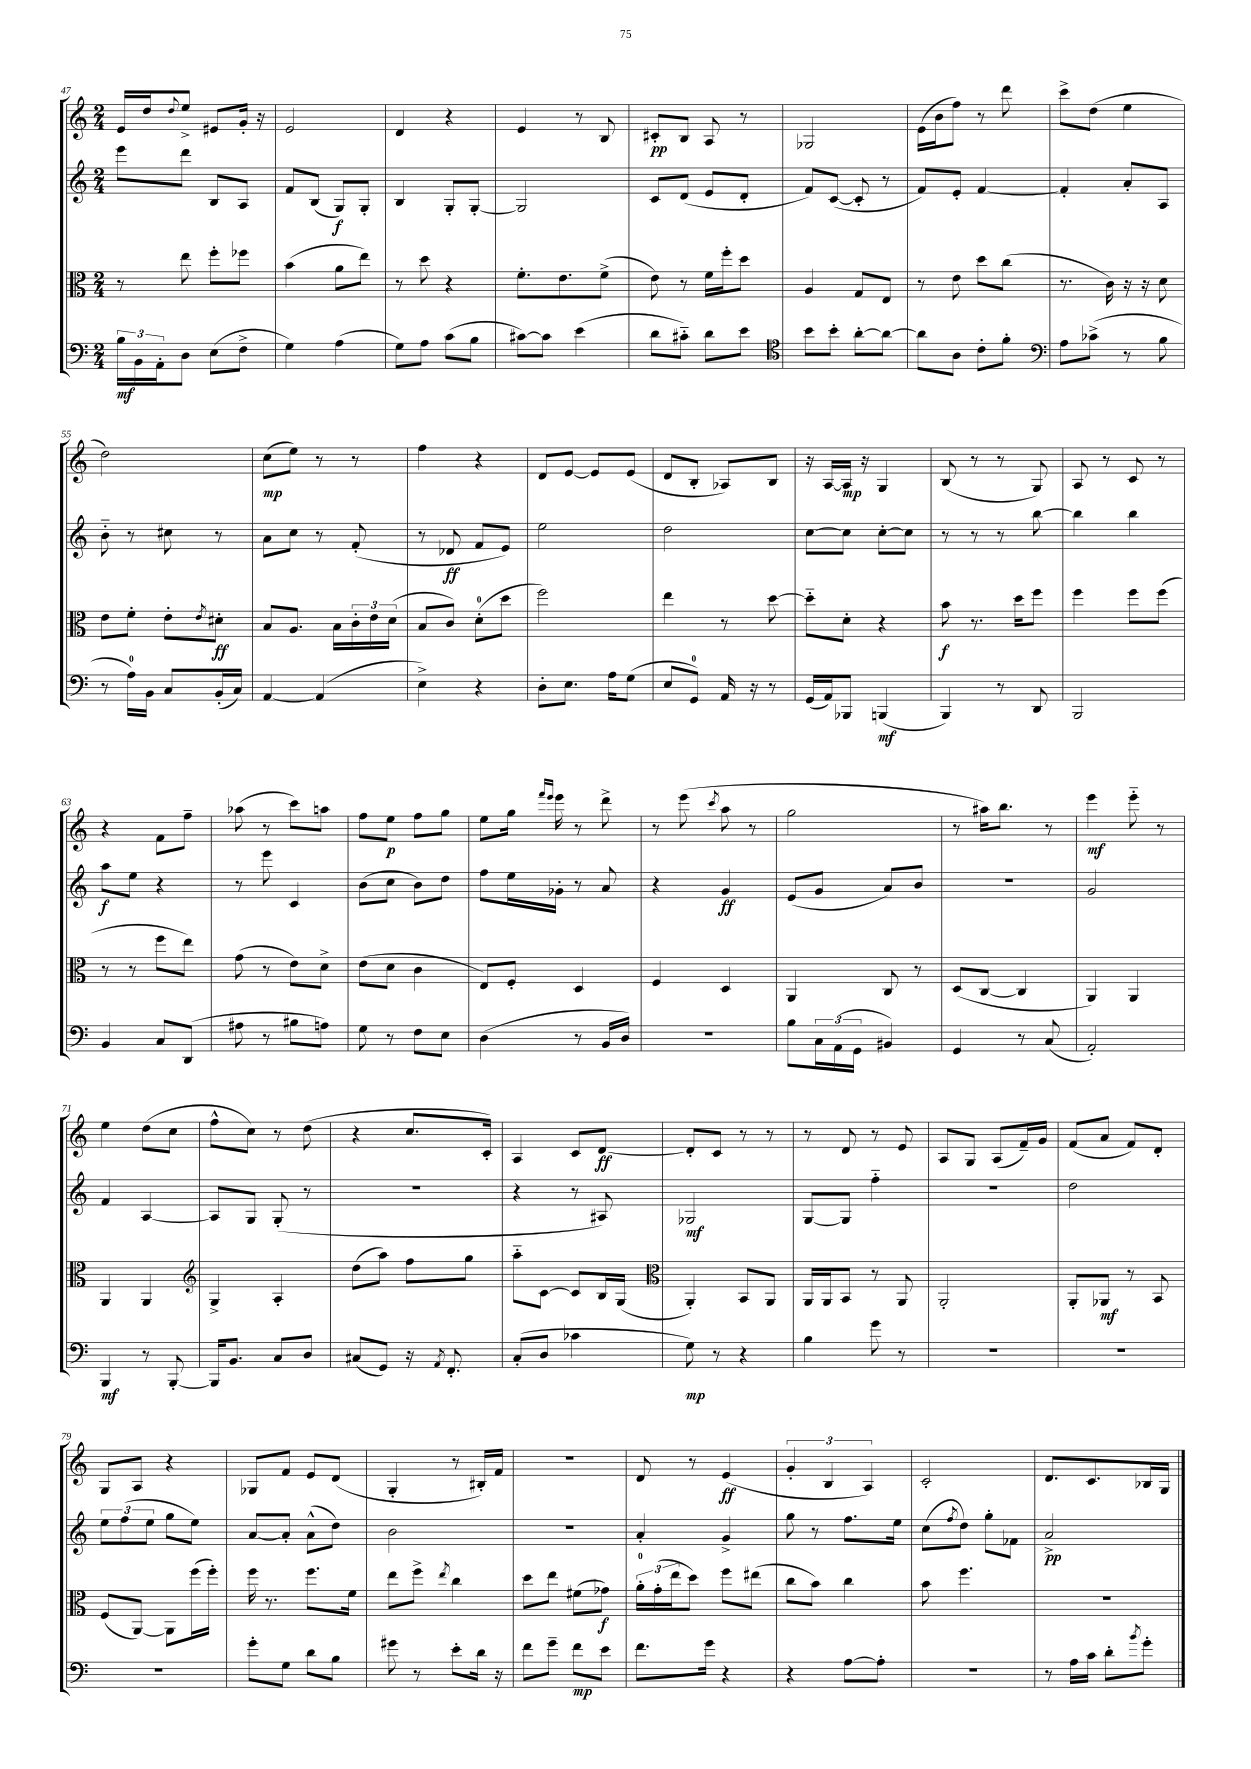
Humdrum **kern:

**kern	**kern	**kern	**kern
*staff4	*staff3	*staff2	*staff1
*clefF4	*clefC3	*clefG2	*clefG2
*k[]	*k[]	*k[]	*k[]
*M2/4	*M2/4	*M2/4	*M2/4
24B	8r	8eee	16e
24BB	.	.	.
.	.	.	16dd
24AA'	.	.	.
.	.	.	8qqdd
8D	8ee	8ddd	8ee^
(8E	8ff'	8B	8e#
8F^	8ff-	8A	16g'
.	.	.	16r
=	=	=	=
4G)	(4b	8f	2e
.	.	(8B	.
(4A	8a	8G)	.
.	8ee)	8G'	.
=	=	=	=
8G)	8r	4B	4d
8A	8dd	.	.
(8c	4r	8G'	4r
8B	.	[8G'	.
=	=	=	=
[8c#)	8.f'	2G]	4e
8c#]	.	.	.
.	8.e	.	.
(4e	.	.	8r
.	(8f^	.	8B
=	=	=	=
8d	8e)	8c	8c#'
8c#'~)	8r	(8d	8B
8d	16f	8e	8A
.	16ff'	.	.
8e	8dd	8d'	8r
=	=	=	=
*clefC4	*	*	*
8b	4A	8f)	2G-
8b'	.	([8c	.
[8a'	8G	8c']	.
8a_	8E	8r	.
=	=	=	=
8a]	8r	8f)	(16e
.	.	.	16b
8A	8e	8e'	8ff)
8c'	8dd	[4f	8r
8f'	(8cc	.	8ddd
=	=	=	=
*clefF4	*	*	*
8A	8.r	4f']	8ccc^
(8c-^	.	.	(8dd
.	16c)	.	.
8r	16r	8a'	4ee
.	16r	.	.
8B	8d	8A	.
=	=	=	=
8r	8e	8b'~	2dd)
16A)	8f'	8r	.
16BB	.	.	.
8C	8e'	8cc#	.
.	8qe	.	.
(16BB'	8d#'	8r	.
16C)	.	.	.
=	=	=	=
[4AA	8B	8a	(8cc
.	8.A	8cc	8ee)
(4AA]	.	8r	8r
.	16B	.	.
.	24c'	(8f'	8r
.	24e	.	.
.	(24d	.	.
=	=	=	=
4E^)	8B	8r	4ff
.	8c)	8d-	.
4r	(8d'	8f	4r
.	8dd	8e)	.
=	=	=	=
8D'	2ff)	2ee	8d
8.E	.	.	[8e
.	.	.	8e]
16A	.	.	.
(8G	.	.	(8e
=	=	=	=
8E	4ee	2dd	8d
8GG)	.	.	8B'
16AA	8r	.	8A-)
16r	.	.	.
8r	[8dd	.	8B
=	=	=	=
(16GG	8dd'~]	[8cc	16r
16AA)	.	.	[16A
8BBB-	8d'	8cc]	16A]
.	.	.	16r
(4BBB	4r	[8cc'	4G
.	.	8cc]	.
=	=	=	=
4BBB)	8b	8r	(8B
.	8.r	8r	8r
8r	.	8r	8r
.	16dd	.	.
8DD	8ff	[8bb	8G)
=	=	=	=
2BBB	4ff	4bb]	8A
.	.	.	8r
.	8ff	4bb	8c
.	(8ff	.	8r
=	=	=	=
4BB	8r	8aa	4r
.	8r	8ee	.
8C	8ff	4r	8f
(8DD	8ee)	.	8ff~
=	=	=	=
8A#	(8g	8r	(8aa-
8r	8r	8eee	8r
8B#	8e)	4c	8ccc)
8A)	8d^	.	8aa
=	=	=	=
8G	(8e	(8b	8ff
8r	8d	8cc	8ee
8F	4c	8b)	8ff
8E	.	8dd	8gg
=	=	=	=
(4D	8E)	8ff	8ee
.	8F'	16ee	16gg
.	.	.	16qqfff
.	.	.	16qqeee
.	.	16g-'	16eee
8r	4D	8r	8r
16BB	.	8a	8ddd^
16D)	.	.	.
=	=	=	=
2r	4F	4r	8r
.	.	.	(8eee
.	.	.	8qccc
.	4D	4g	8aa
.	.	.	8r
=	=	=	=
8B	4AA	(8e	2gg
24C	.	8g	.
(24AA	.	.	.
24GG	.	.	.
4BB#)	8C	8a)	.
.	8r	8b	.
=	=	=	=
4GG	(8D	2r	8r
.	[8C	.	16aa#)
.	.	.	8.bb
8r	4C]	.	.
(8C	.	.	8r
=	=	=	=
2AA')	4AA)	2g	4eee
.	4AA	.	8eee'~
.	.	.	8r
=	=	=	=
4BBB	4AA	4f	4ee
8r	4AA	[4A	(8dd
[8BBB'	.	.	8cc
=	=	=	=
*	*clefG2	*	*
16BBB]	4G^	8A]	8ff^^
8.BB	.	.	.
.	.	8G	8cc)
8C	4A'	(8G'	8r
8D	.	8r	(8dd
=	=	=	=
(8C#	(8dd	2r	4r
8GG)	8aa)	.	.
16r	8ff	.	8.cc
8qAA	.	.	.
8.FF'	.	.	.
.	8gg	.	.
.	.	.	16c')
=	=	=	=
(8C'	8aa'~	4r	4A
8D	[8c	.	.
4c-	8c]	8r	8c
.	16B	8A#)	[8d
.	(16G	.	.
=	=	=	=
*	*clefC3	*	*
8G)	4AA')	2G-	8d']
8r	.	.	8c
4r	8BB	.	8r
.	8AA	.	8r
=	=	=	=
4B	16AA	[8G	8r
.	16AA	.	.
.	8BB	8G]	8d
8g	8r	4ff'~	8r
8r	8AA	.	8e
=	=	=	=
2r	2AA'	2r	8A
.	.	.	8G
.	.	.	(8A
.	.	.	16f~)
.	.	.	16g
=	=	=	=
2r	8AA'	2dd	(8f
.	8AA-	.	8a
.	8r	.	8f)
.	8BB	.	8d'
=	=	=	=
2r	(8F	12ee	8G
.	.	(12ff	.
.	[8AA)	.	8A
.	.	12ee	.
.	8AA]	8gg	4r
.	(16ff	8ee)	.
.	16ff')	.	.
=	=	=	=
8g'	16ff	[8a	8G-
.	8.r	.	.
8G	.	8a']	8f
8d	8.ff	(8a^^	8e
8B	.	8dd)	(8d
.	16f	.	.
=	=	=	=
8g#	8ee	2b	4G'
8r	8ff^	.	.
.	8qee	.	.
8e'	4cc	.	8r
16d	.	.	16B#')
16r	.	.	16f
=	=	=	=
8f	8dd	2r	2r
8g~	8ee	.	.
8f	(8f#	.	.
8e	8g-)	.	.
=	=	=	=
8.f	24a'	4a'	8d
.	(24g'	.	.
.	24ee	.	.
.	8dd)	.	8r
16g	.	.	.
4r	8ff	4g^	(4e
.	(8ee#	.	.
=	=	=	=
4r	8cc	8gg	6g'
.	8b)	8r	.
.	.	.	6B
[8A	4cc	8.ff	.
.	.	.	6A)
8A']	.	.	.
.	.	16ee	.
=	=	=	=
2r	8b	(8cc	2c'
.	.	8qff	.
.	4.ff	8dd)	.
.	.	8gg'	.
.	.	8f-	.
=	=	=	=
8r	2r	2a^	8.d
16A	.	.	.
16c	.	.	8.c
8d'	.	.	.
8qb	.	.	.
8g'	.	.	16B-
.	.	.	16G
==	==	==	==
*-	*-	*-	*-
